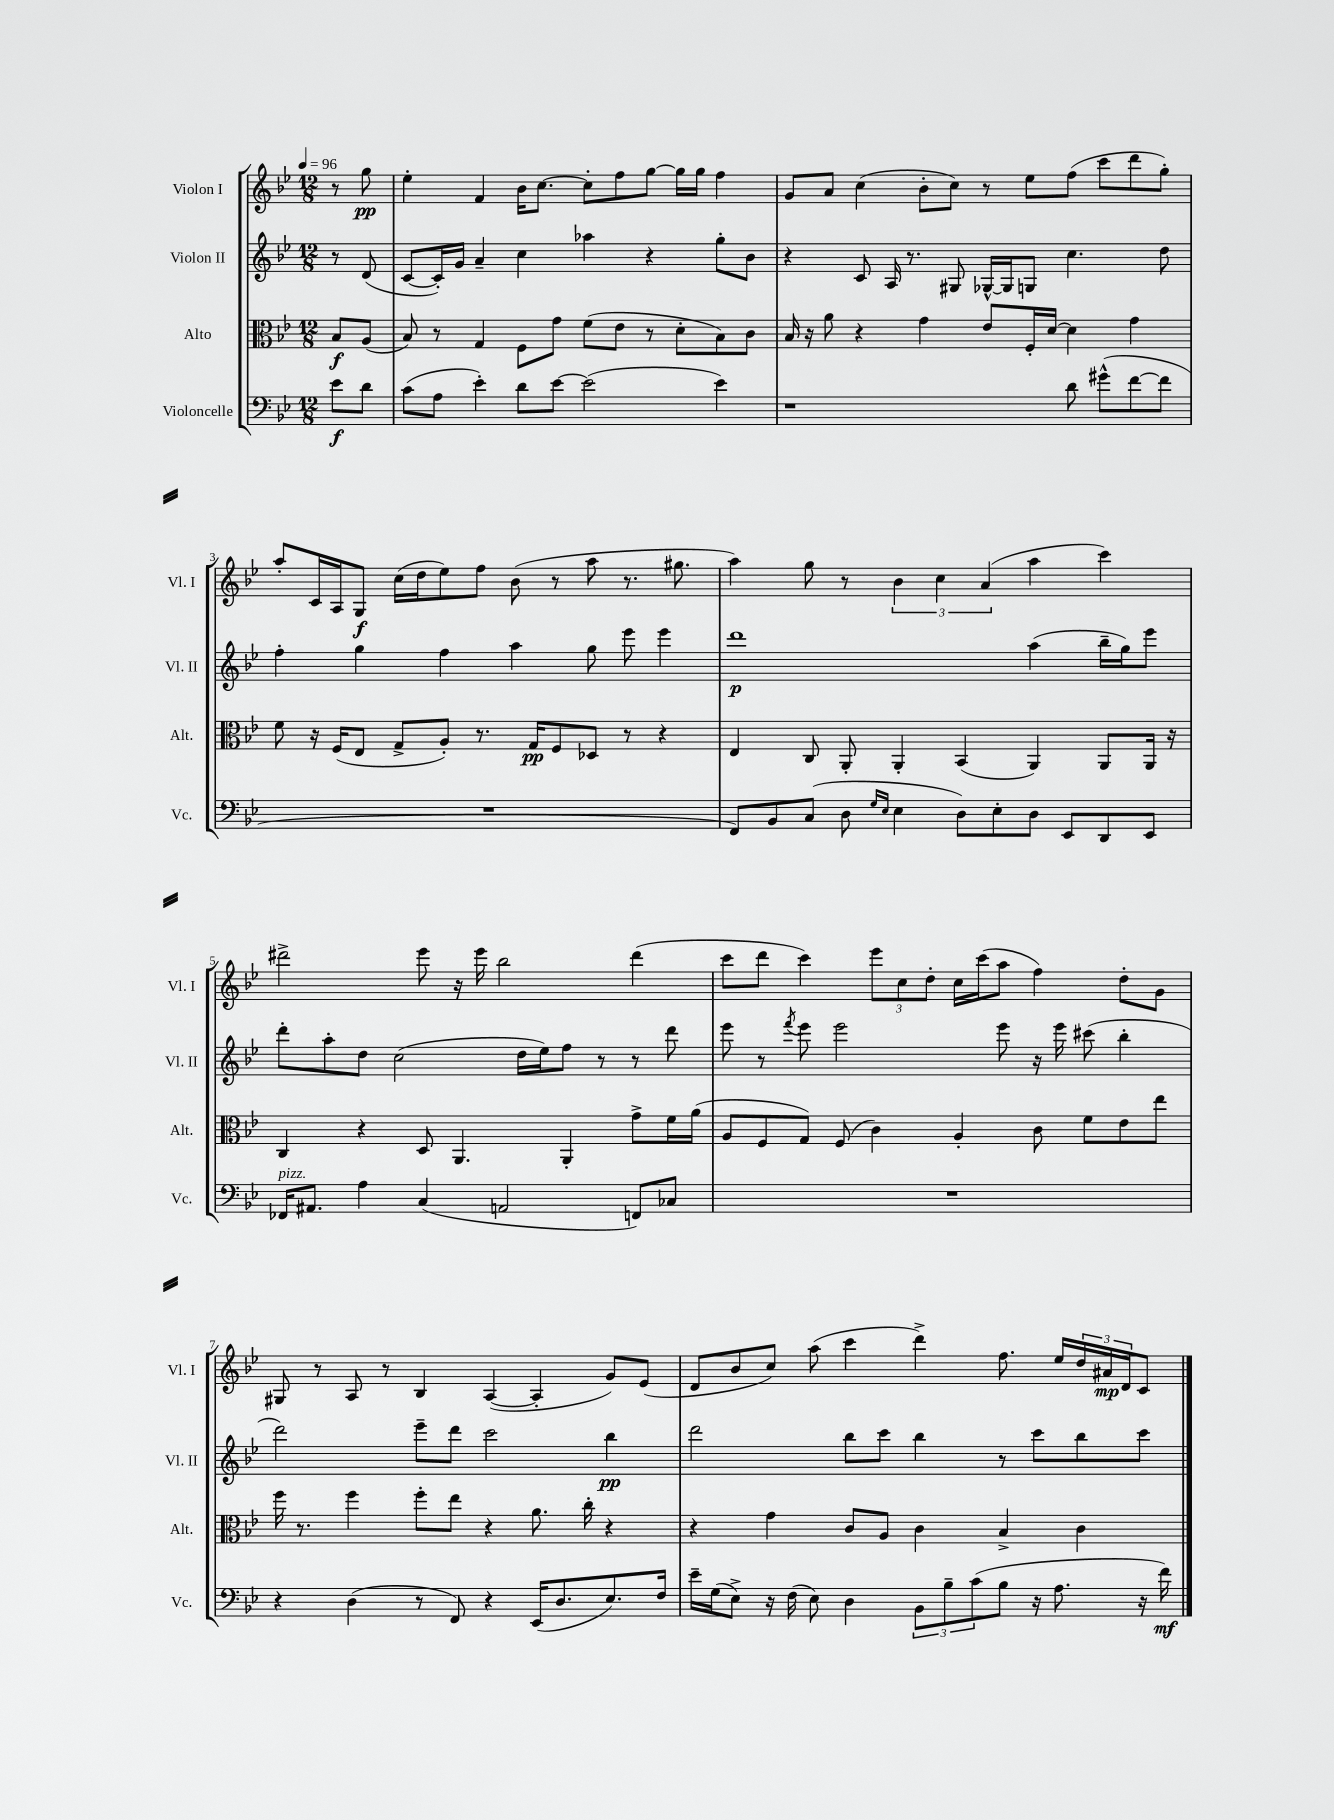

**kern	**dynam	**kern	**dynam	**kern	**dynam	**kern	**dynam
*part4	*part4	*part3	*part3	*part2	*part2	*part1	*part1
*staff4	*staff4	*staff3	*staff3	*staff2	*staff2	*staff1	*staff1
*I"Violoncelle	*	*I"Alto	*	*I"Violon II	*	*I"Violon I	*
*I'Vc.	*	*I'Alt.	*	*I'Vl. II	*	*I'Vl. I	*
*clefF4	*	*clefC3	*	*clefG2	*	*clefG2	*
*k[b-e-]	*	*k[b-e-]	*	*k[b-e-]	*	*k[b-e-]	*
*M12/8	*	*M12/8	*	*M12/8	*	*M12/8	*
*MM96	*	*MM96	*	*MM96	*	*MM96	*
=	=	=	=	=	=	=	=
8e-\L	f	8B-/L	f	8r	.	8r	.
8d\J	.	(8A/J	.	(8d/	.	8gg\	pp
=1	=1	=1	=1	=1	=1	=1	=1
(8c\L	.	8B-/)	.	[8c/L	.	4ee-'\	.
8A\J	.	8r	.	16c'/L])	.	.	.
.	.	.	.	16g/JJ	.	.	.
4e-'\)	.	4G/	.	4a~/	.	4f/	.
8d\L	.	8F\L	.	4cc\	.	16b-\KL	.
.	.	.	.	.	.	[8.cc\J	.
[8e-\J	.	8g\J	.	.	.	.	.
(2e-\]	.	(8f\L	.	4aa-X\	.	8cc'\L]	.
.	.	8e-\J	.	.	.	8ff\	.
.	.	8r	.	4r	.	[8gg\J	.
.	.	8d'\L	.	.	.	16gg\LL]	.
.	.	.	.	.	.	16gg\JJ	.
4e-\)	.	8B-\)	.	8gg'\L	.	4ff\	.
.	.	8c\J	.	8b-\J	.	.	.
=2	=2	=2	=2	=2	=2	=2	=2
1r	.	16B-/	.	4r	.	8g/L	.
.	.	16r	.	.	.	.	.
.	.	8a\	.	.	.	8a/J	.
.	.	4r	.	8c/	.	(4cc\	.
.	.	.	.	16A/	.	.	.
.	.	.	.	8.r	.	.	.
.	.	4g\	.	.	.	8b-'\L	.
.	.	.	.	8G#X/	.	8cc\J)	.
.	.	8e-/L	.	[16G-X^^/LL	.	8r	.
.	.	.	.	16G-/J]	.	.	.
.	.	16F'/L	.	8Gn/J	.	8ee-\L	.
.	.	[16d/JJ	.	.	.	.	.
8d\	.	4d\]	.	4.cc\	.	(8ff\J	.
(8g#X^^\L	.	.	.	.	.	8ccc\L	.
[8f\	.	4g\	.	.	.	8ddd\	.
8f\J]	.	.	.	8dd\	.	8gg'\J)	.
!!LO:LB:g=z
=3	=3	=3	=3	=3	=3	=3	=3
1.r	.	8f\	.	4ff'\	.	8aa'/L	.
.	.	16r	.	.	.	16c/L	.
.	.	(16F/KL	.	.	.	16A/J	.
.	.	8E-/J	.	4gg\	.	8G/J	f
.	.	8G^/L	.	.	.	(16cc\LL	.
.	.	.	.	.	.	16dd\J	.
.	.	8A'/J)	.	4ff\	.	8ee-\)	.
.	.	8.r	.	.	.	8ff\J	.
.	.	.	.	4aa\	.	(8b-\	.
.	.	16G/KL	pp	.	.	.	.
.	.	8F/	.	.	.	8r	.
.	.	8D-X/J	.	8gg\	.	8aa\	.
.	.	8r	.	8eee-\	.	8.r	.
.	.	4r	.	4eee-\	.	.	.
.	.	.	.	.	.	8.gg#X\	.
=4	=4	=4	=4	=4	=4	=4	=4
8FF/L)	.	4E-/	.	1ddd	p	4aa\)	.
8BB-/	.	.	.	.	.	.	.
(8C/J	.	8C/	.	.	.	8gg\	.
8D\	.	8AA'/	.	.	.	8r	.
16qqG/LL	.	.	.	.	.	.	.
16qqE-/JJ	.	.	.	.	.	.	.
4E-\	.	4AA'/	.	.	.	6b-\	.
.	.	.	.	.	.	6cc\	.
8D\L)	.	(4BB-/	.	.	.	.	.
.	.	.	.	.	.	(6a/	.
8E-'\	.	.	.	.	.	.	.
8D\J	.	4AA/)	.	(4aa\	.	4aa\	.
8EE-/L	.	.	.	.	.	.	.
8DD/	.	8AA/L	.	16bb-~\LL	.	4ccc\)	.
.	.	.	.	16gg\J)	.	.	.
8EE-/J	.	16AA/Jk	.	8eee-\J	.	.	.
.	.	16r	.	.	.	.	.
!!LO:LB:g=z
=5	=5	=5	=5	=5	=5	=5	=5
!LO:TX:a:i:t=pizz.	!	!	!	!	!	!	!
16FF-X/KL	.	4C/	.	8ddd'\L	.	2ddd#X^\	.
8.AA#X/J	.	.	.	.	.	.	.
.	.	.	.	8aa'\	.	.	.
4A\	.	4r	.	8dd\J	.	.	.
.	.	.	.	(2cc\	.	.	.
(4C/	.	8D/	.	.	.	8eee-\	.
.	.	4.AA/	.	.	.	16r	.
.	.	.	.	.	.	16eee-\	.
2AAn/	.	.	.	.	.	2bb-\	.
.	.	.	.	16dd\LL	.	.	.
.	.	.	.	16ee-\J)	.	.	.
.	.	4AA'/	.	8ff\J	.	.	.
.	.	.	.	8r	.	.	.
8FFn/L)	.	8g^\L	.	8r	.	(4ddd#\	.
8C-X/J	.	16f\L	.	8ddd\	.	.	.
.	.	(16a\JJ	.	.	.	.	.
=6	=6	=6	=6	=6	=6	=6	=6
1.r	.	8A/L	.	8eee-\	.	8ccc\L	.
.	.	8F/	.	8r	.	8ddd\J	.
.	.	.	.	8qfff/	.	.	.
.	.	8G/J)	.	8eee-\	.	4ccc\)	.
.	.	(8F/	.	2eee-\	.	.	.
.	.	4c\)	.	.	.	12eee-\L	.
.	.	.	.	.	.	12cc\	.
.	.	.	.	.	.	12dd'\J	.
.	.	4A'/	.	.	.	16cc\LL	.
.	.	.	.	.	.	(16ccc\J	.
.	.	.	.	8eee-\	.	8aa\J	.
.	.	8c\	.	16r	.	4ff\)	.
.	.	.	.	16eee-\	.	.	.
.	.	8f\L	.	(8ccc#X\	.	.	.
.	.	8e-\	.	4bb-'\	.	8dd'\L	.
.	.	8ee-\J	.	.	.	8g\J	.
!!LO:LB:g=z
=7	=7	=7	=7	=7	=7	=7	=7
4r	.	16ff\	.	2ddd\)	.	8G#X/	.
.	.	8.r	.	.	.	.	.
.	.	.	.	.	.	8r	.
(4D\	.	4ff\	.	.	.	8A/	.
.	.	.	.	.	.	8r	.
8r	.	8ff'\L	.	8eee-~\L	.	4B-/	.
8FF/)	.	8ee-\J	.	8ddd\J	.	.	.
4r	.	4r	.	2ccc\	.	([4A/	.
(16EE-/KL	.	8.a\	.	.	.	4A'/]	.
8.D/	.	.	.	.	.	.	.
.	.	16cc'\	.	.	.	.	.
8.E-/)	.	4r	.	4bb-\	pp	8g/L)	.
.	.	.	.	.	.	(8e-/J	.
16F/Jk	.	.	.	.	.	.	.
=8	=8	=8	=8	=8	=8	=8	=8
16e-~\LL	.	4r	.	2ddd\	.	8d/L	.
(16G\J	.	.	.	.	.	.	.
8E-^\J)	.	.	.	.	.	8b-/	.
16r	.	4g\	.	.	.	8cc/J)	.
(16F\	.	.	.	.	.	.	.
8E-\)	.	.	.	.	.	(8aa\	.
4D\	.	8c/L	.	8bb-\L	.	4ccc\	.
.	.	8A/J	.	8ccc\J	.	.	.
12BB-\L	.	4c\	.	4bb-\	.	4ddd^\)	.
12B-~\	.	.	.	.	.	.	.
(12c\	.	.	.	.	.	.	.
8B-\J	.	4B-^/	.	8r	.	8.ff\	.
16r	.	.	.	8ccc\L	.	.	.
8.A\	.	.	.	.	.	16ee-/LL	.
.	.	4c\	.	8bb-\	.	24dd/	.
.	.	.	.	.	.	24a#X/	mp
.	.	.	.	.	.	24d/J	.
16r	.	.	.	8ccc\J	.	8c/J	.
16f\)	mf	.	.	.	.	.	.
==	==	==	==	==	==	==	==
*-	*-	*-	*-	*-	*-	*-	*-
